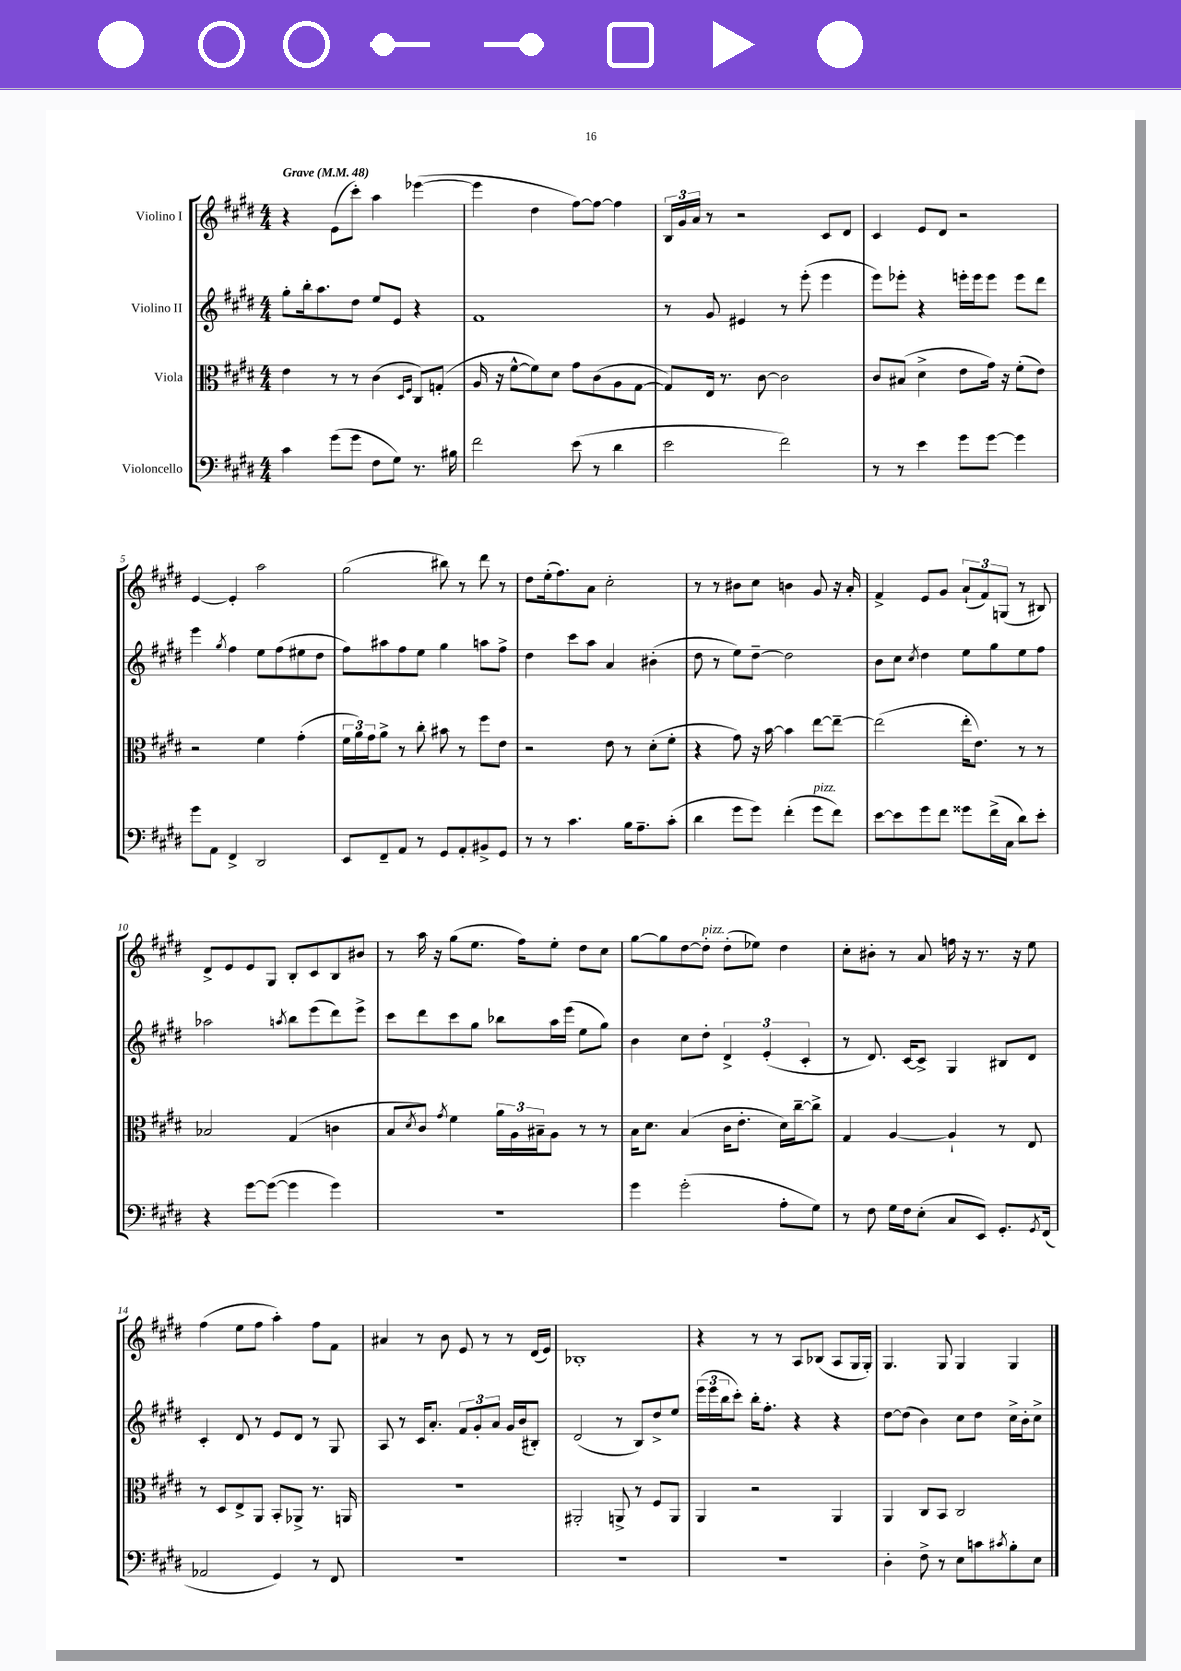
<<
\new StaffGroup <<
\new Staff = "s0" \with { instrumentName = "Violino I" } {
    \clef treble \key e \major \numericTimeSignature \time 4/4 \tempo "Grave" 4 = 48
    r4 e'8( cis'''8-.) a''4 ees'''4~( |
    ees'''4 dis''4 fis''8~) fis''8~ fis''4 |
    \tuplet 3/2 { b16 gis'16 a'16 } r8 r2 cis'8 dis'8 |
    cis'4 e'8 dis'8 r2 |
    e'4~ e'4-. a''2 |
    gis''2( bis''8) r8 dis'''8 r8 |
    dis''8 e''16-.( fis''8.) a'8 cis''2-. |
    r8 r8 bis'8 cis''8 b'4 gis'8 r16 a'16-. |
    fis'4-> e'8 gis'8 \tuplet 3/2 { a'8-!( fis'8) g8( } r8 bis8) |
    dis'8-> e'8 e'8 gis8 b8-. cis'8 b8 bis'8 |
    r8 a''16 r16 gis''8( e''8. fis''16) e''8-. dis''8 cis''8 |
    gis''8~ gis''8 dis''8~ dis''8-.^\markup { \italic "pizz." } dis''8-.( ees''8) dis''4 |
    cis''8-. bis'8-. r8 a'8 f''16 r16 r8. r16 e''8 |
    fis''4( e''8 fis''8 a''4-.) fis''8 fis'8 |
    ais'4 r8 b'8 e'8 r8 r8 dis'16( e'16) |
    bes1-. |
    r4 r8 r8 a8 bes8( a8 gis16 gis16-.) |
    gis4. gis8 gis4 gis4 \bar "|." |
}
\new Staff = "s1" \with { instrumentName = "Violino II" } {
    \clef treble \key e \major \numericTimeSignature \time 4/4
    gis''8-. b''16-. a''8. dis''8 e''8 e'8 r4 |
    fis'1 |
    r8 gis'8 eis'4 r8 e'''8-.( e'''4 |
    e'''8) ees'''8-. r4 e'''16-. e'''16 e'''8 e'''8 dis'''8 |
    e'''4 \acciaccatura { gis''8 } fis''4 e''8 fis''8( eis''8 dis''8 |
    fis''8) ais''8 fis''8 e''8 gis''4 a''8 fis''8-> |
    dis''4 cis'''8 a''8 a'4 bis'4-.( |
    dis''8 r8 e''8) dis''8~-- dis''2 |
    b'8 cis''8 \acciaccatura { cis''8 } dis''4 e''8 gis''8 e''8 fis''8 |
    aes''2 \acciaccatura { a''8 } b''8 e'''8( dis'''8) e'''8-> |
    cis'''8 dis'''8 cis'''8 gis''8 bes''8 a''16 e'''16( e''8 gis''8) |
    b'4 cis''8 dis''8-. \tuplet 3/2 { dis'4-> e'4-.( cis'4-. } |
    r8 dis'8.) cis'16~ cis'8-> gis4 bis8 dis'8 |
    cis'4-. dis'8 r8 e'8 dis'8 r8 gis8 |
    a8 r8 cis'16 a'8.-. \tuplet 3/2 { fis'8 gis'8-. a'8 } gis'16 b'16( bis8-.) |
    dis'2( r8 b8) dis''8-> e''8 |
    \tuplet 3/2 { e'''16( e'''16 b''16 } cis'''8-.) b''16-. fis''8.-. r4 r4 |
    dis''8~ dis''8( b'4) cis''8 dis''8 cis''16-> b'16-. cis''8-> \bar "|." |
}
\new Staff = "s2" \with { instrumentName = "Viola" } {
    \clef alto \key e \major \numericTimeSignature \time 4/4
    e'4 r8 r8 cis'4( \grace { dis16 fis16 } cis8) g8-.( |
    a16 r16 fis'8~-^ fis'8) dis'8 gis'8 cis'8( a8 gis8~ |
    gis8) e16 r8. cis'8~ cis'2 |
    cis'8 bis8( dis'4-> e'8 gis'16) r16 fis'8-.( e'8) |
    r2 fis'4 gis'4-.( |
    \tuplet 3/2 { fis'16 a'16) gis'16 } a'8-> r8 cis''8-. bis'8 r8 fis''8 e'8 |
    r2 e'8 r8 dis'8-.( fis'8-. |
    r4 gis'8) r16 b'16~ b'4 e''8~ e''8~-- |
    e''2( e''16-. e'8.) r8 r8 |
    bes2 gis4( c'4 |
    b8 \acciaccatura { dis'8 } cis'8) \acciaccatura { gis'8 } fis'4 \tuplet 3/2 { a'16 a16 bis16-- } a8 r8 r8 |
    b16 dis'8. b4( cis'16 e'8.-. dis'16) cis''16~-- cis''8-> |
    gis4 a4~ a4-! r8 e8 |
    r8 dis8 e8-> a,8 b,8-. aes,8-> r8. a,16 |
    R1 |
    ais,2-. a,8-> r8 fis8 a,8 |
    a,4 r2 a,4 |
    a,4 cis8 b,8 cis2 \bar "|." |
}
\new Staff = "s3" \with { instrumentName = "Violoncello" } {
    \clef bass \key e \major \numericTimeSignature \time 4/4
    cis'4 gis'8( gis'8 fis8 gis8) r8. bis16 |
    fis'2 e'8( r8 dis'4 |
    e'2 fis'2) |
    r8 r8 e'4 gis'8 gis'8~ gis'4 |
    gis'8 a,8 fis,4-> dis,2 |
    e,8 fis,8-- a,8 r8 gis,8 a,8-. bis,8-> gis,8 |
    r8 r8 cis'4. b16 a8.-- cis'8-.( |
    dis'4 gis'8 gis'8) fis'4-.( gis'8^\markup { \italic "pizz." } fis'8) |
    e'8~ e'8 gis'8 fis'8 gisis'8 fis'16->( cis16 dis'8) e'8-. |
    r4 gis'8~ gis'8~( gis'4 gis'4) |
    r1 |
    gis'4 gis'2-.( a8-. gis8) |
    r8 fis8 gis16 fis16 e8-.( cis8 e,8) gis,8.-. \acciaccatura { gis,8 } fis,16( |
    aes,2 gis,4) r8 fis,8 |
    R1 |
    R1 |
    R1 |
    dis4-. fis8-> r8 e8 c'8 \acciaccatura { cis'8 } b8-. e8 \bar "|." |
}
>>
>>
